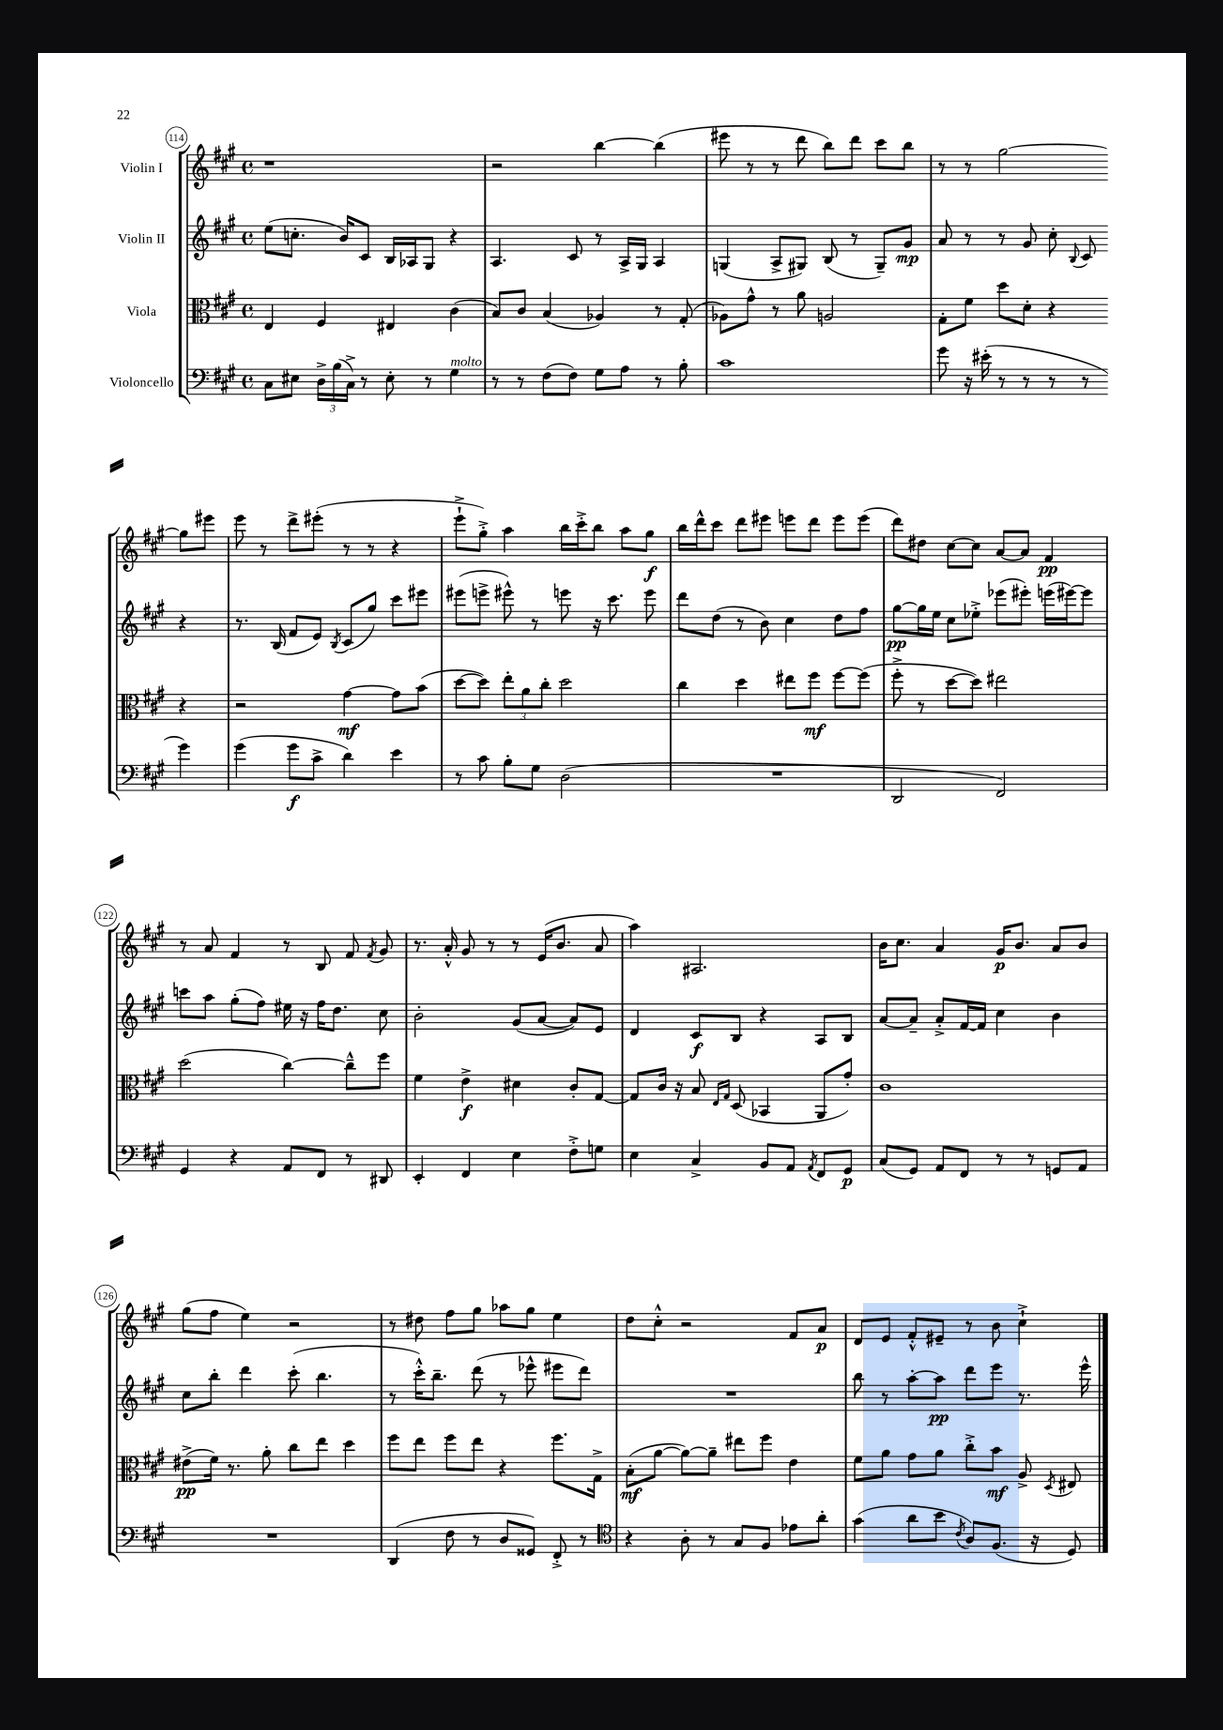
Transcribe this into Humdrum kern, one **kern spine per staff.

**kern	**kern	**kern	**kern
*staff4	*staff3	*staff2	*staff1
*clefF4	*clefC3	*clefG2	*clefG2
*k[f#c#g#]	*k[f#c#g#]	*k[f#c#g#]	*k[f#c#g#]
*M4/4	*M4/4	*M4/4	*M4/4
*met(c)	*met(c)	*met(c)	*met(c)
8C#	4E	(8ee	1r
8E#	.	8.cc'	.
24D^	4F#	.	.
(24B	.	.	.
.	.	16b)	.
24C#^)	.	.	.
8r	.	8c#	.
8E#'	4E#	16B	.
.	.	16A-	.
8r	.	8G#	.
4G#	(4c#	4r	.
=	=	=	=
8r	8B)	4.A	2r
8r	8c#	.	.
(8F#	(4B	.	.
8F#)	.	8c#	.
8G#	4A-)	8r	[4bb
8A	.	16A^	.
.	.	16G#	.
8r	8r	4A	(4bb]
8B'	(8G#'	.	.
=	=	=	=
1c#	8A-)	(4G	8eee#
.	8g#^^	.	8r
.	8r	8A^	8r
.	8a	8G#)	8ddd
.	2A	(8B	8bb)
.	.	8r	8ddd
.	.	8G#~)	8ccc#
.	.	8g#	8bb
=	=	=	=
8g#	8G#'	8a	8r
16r	8f#	8r	8r
(16e#'	.	.	.
8r	8dd	8r	[2gg#
8r	8d'	8g#	.
8r	4r	8cc#'	.
.	.	8qqB	.
8r	.	8c#	.
4g#)	4r	4r	8gg#]
.	.	.	8eee#
=	=	=	=
(4g#	2r	8.r	8eee
.	.	.	8r
.	.	(16B	.
8g#	.	8f#	8ddd^
8c#^	.	8e)	(8eee#'
.	.	8qB	.
4d)	[4g#	(8c#	8r
.	.	8gg#)	8r
4e	8g#]	8ccc#	4r
.	(8b	8eee#	.
=	=	=	=
8r	[8dd	(8eee#	8eee`^
8c#	8dd])	8eee^	8gg#'^)
8B'	12ee'	8eee#^^)	4aa
.	12a	.	.
8G#	.	8r	.
.	12cc#'	.	.
(2D	2dd	8eee	16bb
.	.	.	16ccc#'^
.	.	16r	8bb
.	.	8.ccc#	.
.	.	.	8aa
.	.	8eee	8gg#
=	=	=	=
1r	4cc#	8ddd	16bb
.	.	.	16ddd^^
.	.	(8dd	8ccc#
.	4dd	8r	8ddd
.	.	8b)	8eee#
.	8ee#	4cc#	8eee
.	8ff#	.	8ddd
.	[8ff#	8dd	8eee
.	(8ff#]	8ff#	(8eee
=	=	=	=
2DD	8ff#'^	[8gg#	8ddd)
.	8r	16gg#]	8dd#
.	.	16ee	.
.	[8dd	8cc#	[8cc#
.	8dd])	8ee-'^	8cc#]
2FF#)	2ee#	(8eee-	[8a
.	.	8eee#')	8a]
.	.	(16eee	4f#
.	.	[16eee#)	.
.	.	8eee#]	.
=	=	=	=
4GG#	(2dd	8ccc	8r
.	.	8aa	8a
4r	.	(8gg#'	4f#
.	.	8ff#)	.
8AA	[4cc#)	16ee#	8r
.	.	16r	.
8FF#	.	16ff#	8B
.	.	8.dd	.
8r	8cc#~^^]	.	8f#
.	.	.	8qf#
8DD#	8ff#	8cc#	8g#
=	=	=	=
4EE'	4f#	2b'	8.r
.	.	.	16a'^^
4FF#	4e^	.	8g#
.	.	.	8r
4E	4d#	(8g#	8r
.	.	[8a	(16e
.	.	.	8.b
8F#'^	8c#'	8a])	.
8G	[8G#	8e	8a
=	=	=	=
4E	8G#]	4d	4aa)
.	16c#	.	.
.	16r	.	.
4C#^	8B	8c#	2.A#
.	16qqE	.	.
.	16qqG#	.	.
.	(8D	8B	.
8BB	4BB-	4r	.
8AA	.	.	.
8qAA	.	.	.
8FF#	8AA	8A	.
8GG#	8g#')	8B	.
=	=	=	=
(8C#	1c#	[8a	16b
.	.	.	8.cc#
8GG#)	.	8a~]	.
8AA	.	8a'^	4a
8FF#	.	[16f#	.
.	.	16f#]	.
8r	.	4cc#	16g#
.	.	.	8.b
8r	.	.	.
8GG	.	4b	8a
8AA	.	.	8b
=	=	=	=
1r	(8e#^	8cc#	(8gg#
.	16f#)	8bb'	8ff#
.	8.r	.	.
.	.	4ddd	4ee)
.	8a'	.	.
.	8cc#	(8ccc#'	2r
.	8ee	4.bb	.
.	4dd	.	.
=	=	=	=
(4DD	8ff#	8r	8r
.	8ee	16ccc#'^^)	8dd#
.	.	8.bb~	.
8F#	8ff#	.	8ff#
8r	8ee	(8ddd	8gg#
8D	4r	8r	8aa-
8GG##)	.	8eee-^^	8gg#
8FF#'^	8.ff#	8eee#	4ee
8r	.	8ddd)	.
.	16G#^	.	.
=	=	=	=
*clefC4	*	*	*
4r	(8B'	1r	8dd
.	[8a	.	8cc#'^^
8A'	8a_)	.	2r
8r	8a~]	.	.
8G#	8ee#	.	.
8F#	8ff#	.	.
8e-	4e	.	8f#
8a'	.	.	8a
=	=	=	=
(4g#	8f#	8bb	8d
.	8a	8r	8e
8a	8g#	[8aa'	8f#'^^
8b	8a	8aa]	8e#~
8qc#	.	.	.
8A)	8cc#'^	8ddd	8r
(8.F#	8b	8eee	8b
.	8A^	8.r	4cc#`^
16r	.	.	.
.	8qD	.	.
8D)	8E#	.	.
.	.	16eee^^	.
==	==	==	==
*-	*-	*-	*-
